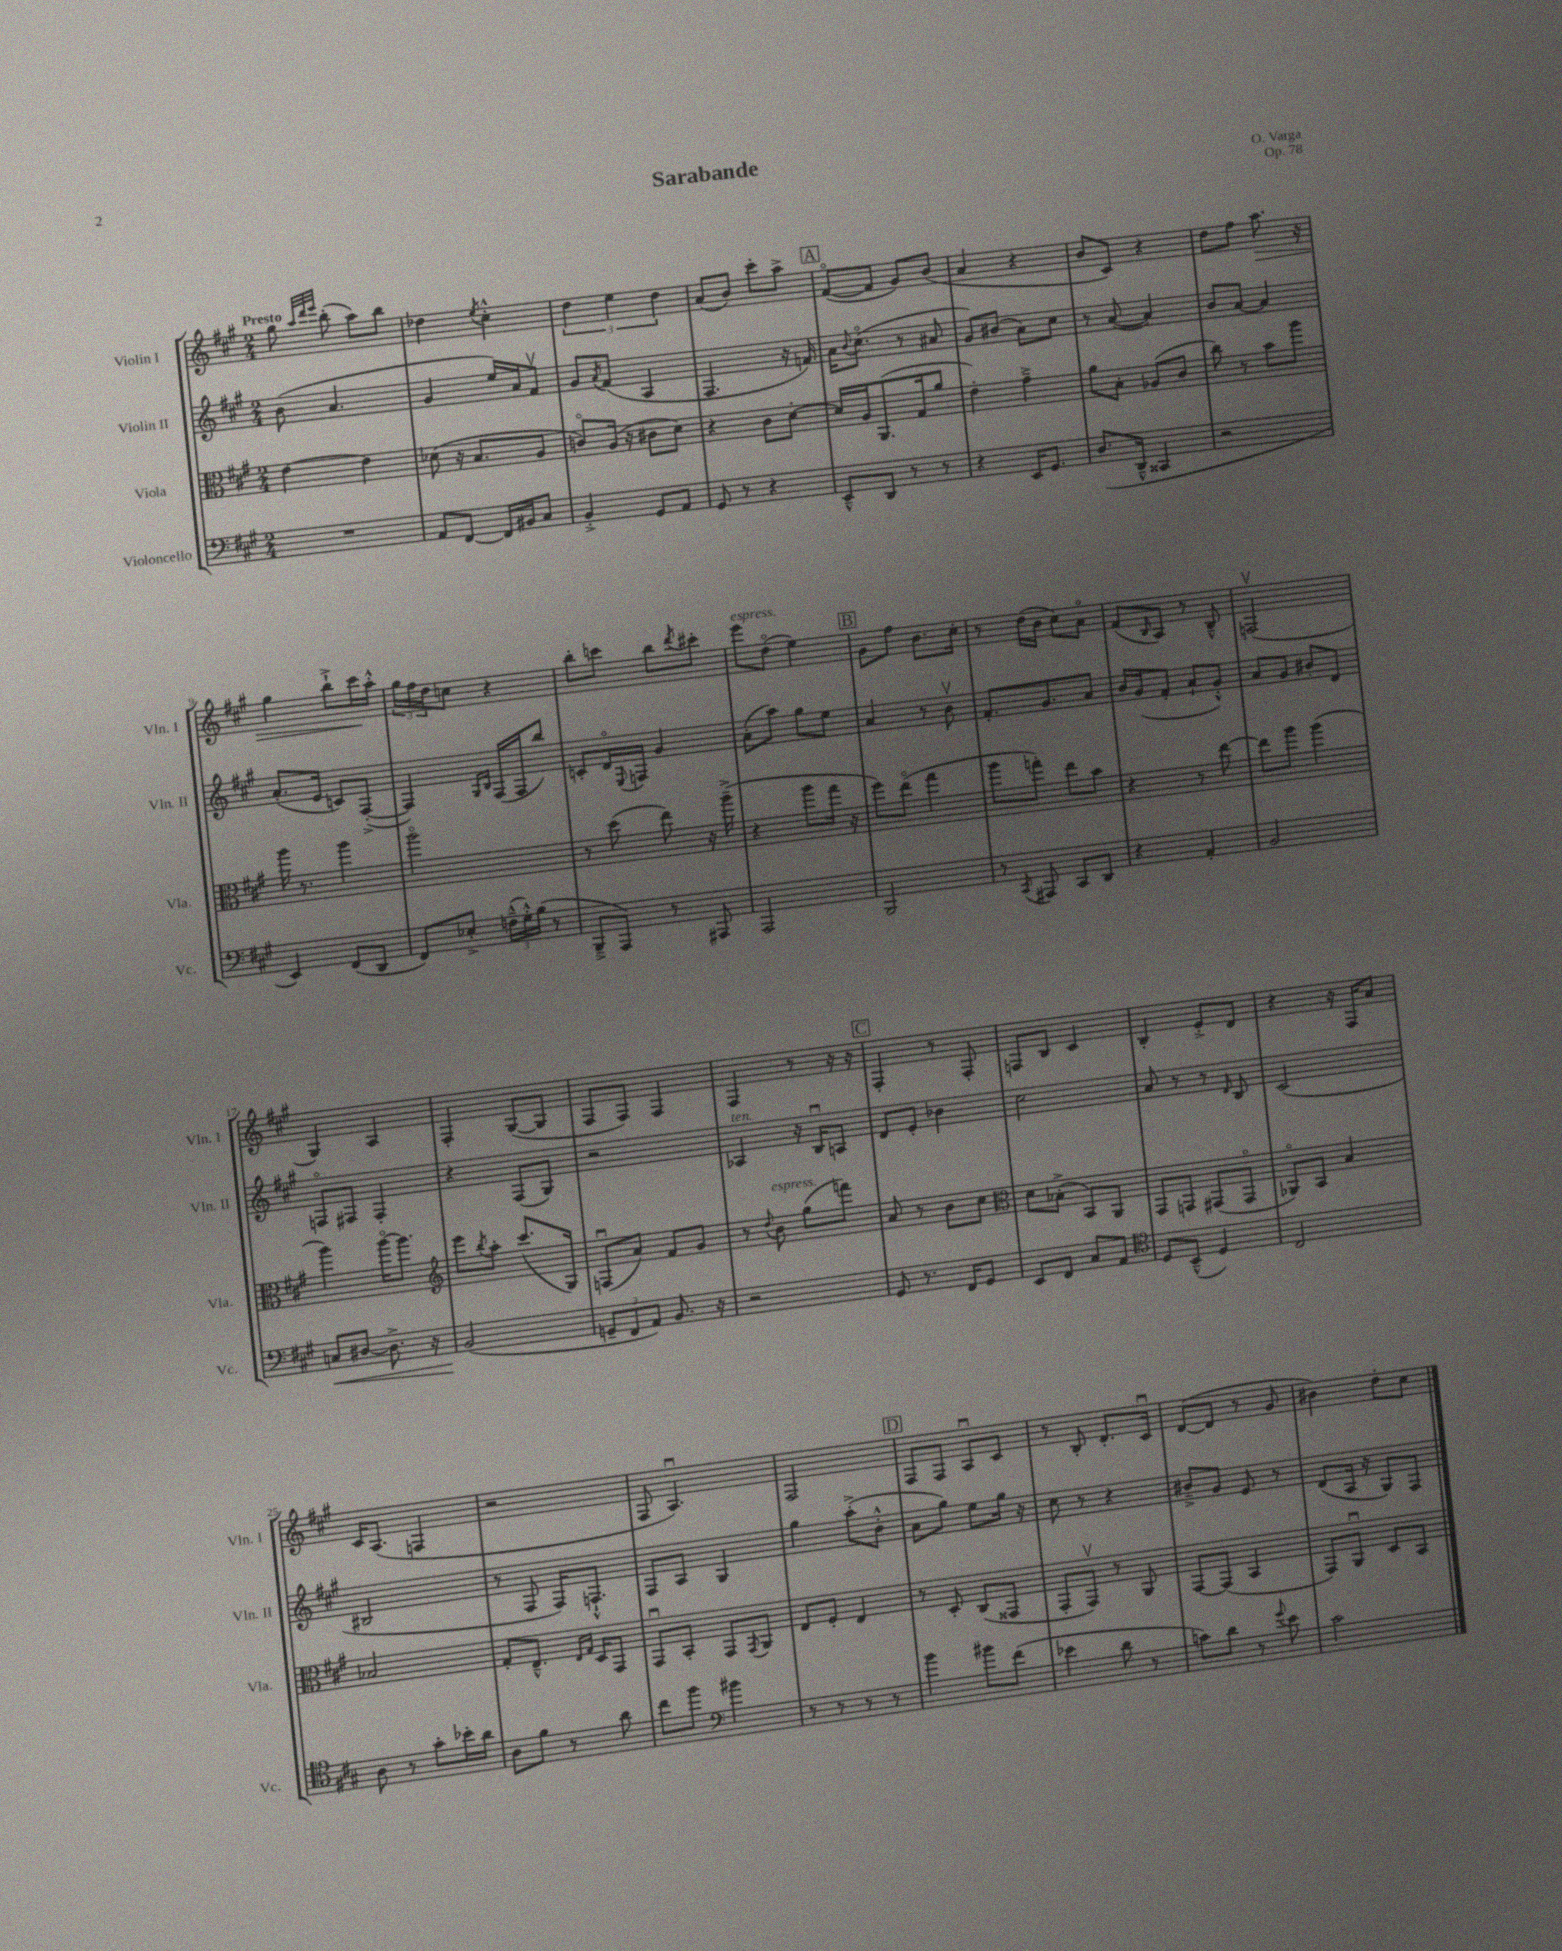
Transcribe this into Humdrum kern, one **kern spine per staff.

**kern	**dynam	**kern	**kern	**kern	**dynam
*part4	*part4	*part3	*part2	*part1	*part1
*staff4	*staff4	*staff3	*staff2	*staff1	*staff1
*I"Violoncello	*	*I"Viola	*I"Violin II	*I"Violin I	*
*I'Vc.	*	*I'Vla.	*I'Vln. II	*I'Vln. I	*
*clefF4	*	*clefC3	*clefG2	*clefG2	*
*k[f#c#g#]	*	*k[f#c#g#]	*k[f#c#g#]	*k[f#c#g#]	*
*M2/4	*	*M2/4	*M2/4	*M2/4	*
=1	=1	=1	=1	=1	=1
!	!	!	!	!LO:TX:a:B:t=Presto	!
2r	.	[4e\	(8b\	8gg#\	.
.	.	.	.	32qqaa/LLL	.
.	.	.	.	32qqddd/	.
.	.	.	.	32qqeee/JJJ	.
.	.	.	4.a/	(8bb'\	.
.	.	4e\]	.	8aa\L)	.
.	.	.	.	8bb\J	.
=2	=2	=2	=2	=2	=2
8AA/L	.	(8d-X\	4g#/	4dd-X\	.
[8FF#/J	.	16r	.	.	.
.	.	8.B/L	.	.	.
.	.	.	.	8qee/	.
16FF#/LL]	.	.	16ee/LL)	4cc#'^^\	.
16BB#X/J	.	.	16a/J	.	.
8C#/J	.	8A/J	8f#v/J	.	.
=3	=3	=3	=3	=3	=3
4BB'^/	.	8cn/L)	8g#/L	6dd\	.
.	.	.	8qa/	.	.
.	.	(16A/Jk	(8f#/J	.	.
.	.	.	.	6ee\	.
.	.	16r	.	.	.
8GG#/L	.	8c#X\L	4A/	.	.
.	.	.	.	6dd\	.
8AA/J	.	8d\J)	.	.	.
=4	=4	=4	=4	=4	=4
8GG#/	.	4r	4.F#/	(8a/L	.
8r	.	.	.	8b/J)	.
4r	.	8c#\L	.	8ccc#'\L	.
.	.	[8d'\J	16r	8aa^\J	.
.	.	.	16fn/)	.	.
!!LO:REH:place=s1:t=A
=5	=5	=5	=5	=5	=5
8EE~^^/L	.	16d/LL]	16a\KL	([8f#/L	.
.	.	.	8qqb/	.	.
.	.	16A/J	(8.cc#\J	.	.
8DD/J	.	(8.AA/	.	8f#/J]	.
8r	.	.	8r	8g#/L)	.
.	.	16G#/k	.	.	.
8r	.	8a/J	8a#X/	(8b/J	.
=6	=6	=6	=6	=6	=6
4r	.	4e'\)	8g#/L)	4a/	.
.	.	.	(8b#X/J	.	.
16EE/KL	.	4g#~^\	8a\L)	4r	.
8.GG#/J	.	.	.	.	.
.	.	.	8cc#\J	.	.
=7	=7	=7	=7	=7	=7
(8.D/L	.	8a\L	8r	8b/L	.
.	.	8B'\J	([8a/	8c#/J)	.
16DD~^^/Jk	.	.	.	.	.
4CC##X/	.	(8A-X/L	4a/])	4r	.
.	.	8c#/J	.	.	.
=8	=8	=8	=8	=8	=8
2r	.	8cc#\)	8b/L	8dd\L	.
.	.	8r	[8a/J	8ff#\J	.
!	!	!	!	!	!LO:HP:b
.	.	8b\L	4a/]	8.aa\	>
.	.	8aa\J	.	.	.
.	.	.	.	16r	.
!!LO:LB:g=z
=9	=9	=9	=9	=9	=9
4EE/)	.	16aa\	(8.a'/L	4gg#\	.
.	.	8.r	.	.	.
.	.	.	16e/Jk	.	.
(8FF#/L	.	4aa\	8cn/L)	8bb`^\L	.
8DD/J	.	.	([8F#'^/J	16ccc#\L	.
.	.	.	.	16aa'^^\JJ	]
=10	=10	=10	=10	=10	=10
8FF#/L)	.	2aa\	4F#/])	24gg#\LL	.
.	.	.	.	24ff#\	.
.	.	.	.	24dd\J	.
8E-X'^/J	.	.	.	8ccn\J	.
.	.	.	16qqG#/LL	.	.
.	.	.	16qqB/JJ	.	.
(24Fn~^^\LL	.	.	(16F#/LL	4r	.
24G#'^^\)	.	.	.	.	.
.	.	.	16F#/J	.	.
(24B\JJ	.	.	.	.	.
8r	.	.	8bb/J)	.	.
=11	=11	=11	=11	=11	=11
8BBB~^/L	.	8r	8cn'/L	8bb'\L	.
8AAA/J)	.	(8dd\	16d/L	8cccn\J	.
.	.	.	8qqE/	.	.
.	.	.	16Fn/JJ	.	.
8r	.	8ee\)	4g#/	8bb\L	.
.	.	.	.	8qddd/	.
8AAA#X/	.	16r	.	8ccc#X'\J	.
.	.	(16aa~^\	.	.	.
=12	=12	=12	=12	=12	=12
!	!	!	!	!LO:TX:a:i:t=espress.	!
2AAA/	.	4r	(8a'\L	8eee\L	.
.	.	.	8aa\J)	(8dd\J	.
.	.	8aa\L	8gg#\L	4ee\)	.
.	.	16gg#\Jk	8ee\J	.	.
.	.	16r	.	.	.
!!LO:REH:place=s1:t=B
=13	=13	=13	=13	=13	=13
2BBB/	.	8ff#\L)	4a/	8g#\L	.
.	.	(8ee\J	.	8ff#\J	.
.	.	4gg#\	8r	8.b\L	.
.	.	.	8bv\	.	.
.	.	.	.	16cc#'\Jk	.
=14	=14	=14	=14	=14	=14
8r	.	8aa\L	8.f#'/L	8r	.
8qCC#/	.	.	.	.	.
8AAA#X/	.	8ggn'\J)	.	(16dd\LL	.
.	.	.	8.g#/	16b\JJ	.
8CC#/L	.	8ee\L	.	8cc#\L)	.
8DD/J	.	8b\J	8a/J	8a\J	.
=15	=15	=15	=15	=15	=15
4r	.	4r	16b/LL	(8f#/L	.
.	.	.	(16g#/J	.	.
.	.	.	.	16qqB/	.
.	.	.	8f#'/J	8A/J)	.
4AA'/	.	8r	8a`/L	8r	.
.	.	[8ee\	8g#'^^/J)	8B~^^/	.
=16	=16	=16	=16	=16	=16
2BB/	.	8ee\L]	8a/L	(2Fnv/	.
.	.	8aa\J	8g#/J	.	.
.	.	(4aa\	8b#X'/L	.	.
.	.	.	8d/J	.	.
!!LO:LB:g=z
=17	=17	=17	=17	=17	=17
!	!LO:HP:b	!	!	!	!
8Cn/L	<	4aa\)	8Fn/L	4G#/)	.
[8D#X/J	.	.	8F#X/J	.	.
8.D#^\]	.	[16aa\KL	4F#'/	4A/	.
.	.	8.aa\J]	.	.	.
16r	.	.	.	.	.
=18	=18	=18	=18	=18	=18
*	*	*clefG2	*	*	*
(2BB/	.	8eee\L	4r	4F#'/	.
.	.	8qbb/	.	.	.
.	.	8aa'\J	.	.	.
.	.	(8.ccc#/L	(8F#/L	([8G#/L	.
.	.	.	8G#/J)	8G#/J]	.
.	.	16G#/Jk)	.	.	.
.	[	.	.	.	.
=19	=19	=19	=19	=19	=19
12GGn~/L	.	(8Fnu/L	2r	8F#/L	.
12FF#/	.	.	.	.	.
.	.	8a/J)	.	8F#/J)	.
12AA/J)	.	.	.	.	.
8.BB/	.	8f#/L	.	4F#/	.
.	.	8g#/J	.	.	.
16r	.	.	.	.	.
=20	=20	=20	=20	=20	=20
!	!	!	!LO:TX:a:i:t=ten.	!	!
2r	.	8r	4A-X/	4F#/	.
.	.	8qqdd/	.	.	.
!	!	!LO:TX:a:i:t=espress.	!	!	!
.	.	8b\	.	.	.
.	.	(8gg#\L	16r	8r	.
.	.	.	16Bu/KL	.	.
.	.	8fffn\J)	8An/J	16r	.
.	.	.	.	16r	.
!!LO:REH:place=s1:t=C
=21	=21	=21	=21	=21	=21
8GG#/	.	8a/	8d/L	4F#'/	.
8.r	.	8r	8e'/J	.	.
.	.	8b\L	4b-X\	8r	.
16FF#/KL	.	.	.	.	.
8GG#/J	.	8cc#\J	.	8F#'/	.
=22	=22	=22	=22	=22	=22
*	*	*clefC3	*	*	*
8EE/L	.	8d\L	2cc#\	8Fn/L	.
8FF#/J	.	(8B-X'^\J	.	8B/J	.
8C#/L	.	8BB/L)	.	4c#/	.
8AA/J	.	8AA/J	.	.	.
=23	=23	=23	=23	=23	=23
*clefC4	*	*	*	*	*
8D/L	.	8GG#/L	8a/	4B'/	.
(8BB~^^/J	.	8GGn/J	8r	.	.
4D/)	.	(8GG#X/L	8r	8e'^/L	.
.	.	.	16qqd/	.	.
.	.	8GG#/J	8B/	8d/J	.
=24	=24	=24	=24	=24	=24
2C#/	.	8AA-X/L)	(2c#/	4r	.
.	.	8BB/J	.	.	.
.	.	4B/	.	16r	.
.	.	.	.	16F#/KL	.
.	.	.	.	8a/J	.
!!LO:LB:g=z
=25	=25	=25	=25	=25	=25
8A\	.	2B-X/	2B#X/	16c#/KL	.
.	.	.	.	(8.A/J	.
8r	.	.	.	.	.
8g#'\L	.	.	.	4Fn/	.
16b-X'\L	.	.	.	.	.
16a\JJ	.	.	.	.	.
=26	=26	=26	=26	=26	=26
8A\L	.	8G#'/L	8r	2r	.
8f#\J	.	8.E~^^/J	8F#/	.	.
8r	.	.	16F#/KL)	.	.
.	.	16qqE/LL	.	.	.
.	.	16qqG#/JJ	.	.	.
.	.	16D/KL	8.Fn`^^/J	.	.
8a\	.	8GG#/J	.	.	.
=27	=27	=27	=27	=27	=27
8cc#\L	.	8GG#u/L	8F#/L	8F#/	.
8ff#\J	.	8BB'/J	8A/J	4.Au/)	.
*clefF4	*	*	*	*	*
4b#X\	.	8GG#/L	4G#/	.	.
.	.	8qGG#/	.	.	.
.	.	8AA/J	.	.	.
=28	=28	=28	=28	=28	=28
8r	.	8E/L	4gg#\	2F#/	.
8r	.	8F#'/J	.	.	.
8r	.	4E/	(8aa'^\L	.	.
8r	.	.	8b'^^\J	.	.
!!LO:REH:place=s1:t=D
=29	=29	=29	=29	=29	=29
4b\	.	8r	8a\L	8F#/L	.
.	.	8D'/	8gg#\J)	8F#/J	.
8b#X\L	.	(8C#/L	8ee\L	8Au/L	.
(8f#\J	.	8GG##X/J	16gg#\Jk	8c#/J	.
.	.	.	16r	.	.
=30	=30	=30	=30	=30	=30
4e-X\	.	8GG#'/L	8cc#\	8r	.
.	.	8GG#v/J)	8r	8B'/	.
8d\	.	8r	4r	8.d'/L	.
8r	.	8AA/	.	.	.
.	.	.	.	16c#u/Jk	.
=31	=31	=31	=31	=31	=31
8cn\L)	.	[8GG#/L	8b#X~^/L	([8d/L	.
8d\J	.	(8GG#/J]	8g#/J	8d/J]	.
8r	.	4BB/	8e/	8r	.
8qqg#/	.	.	.	.	.
8e\	.	.	8r	8g#/	.
=32	=32	=32	=32	=32	=32
2c#\	.	8GG#/L)	(8d/L	4b#X\)	.
.	.	8AAu/J	16A/Jk	.	.
.	.	.	16r	.	.
.	.	8D/L	8G#/L)	8dd'\L	.
.	.	8BB/J	8F#/J	8cc#\J	.
==	==	==	==	==	==
*-	*-	*-	*-	*-	*-
